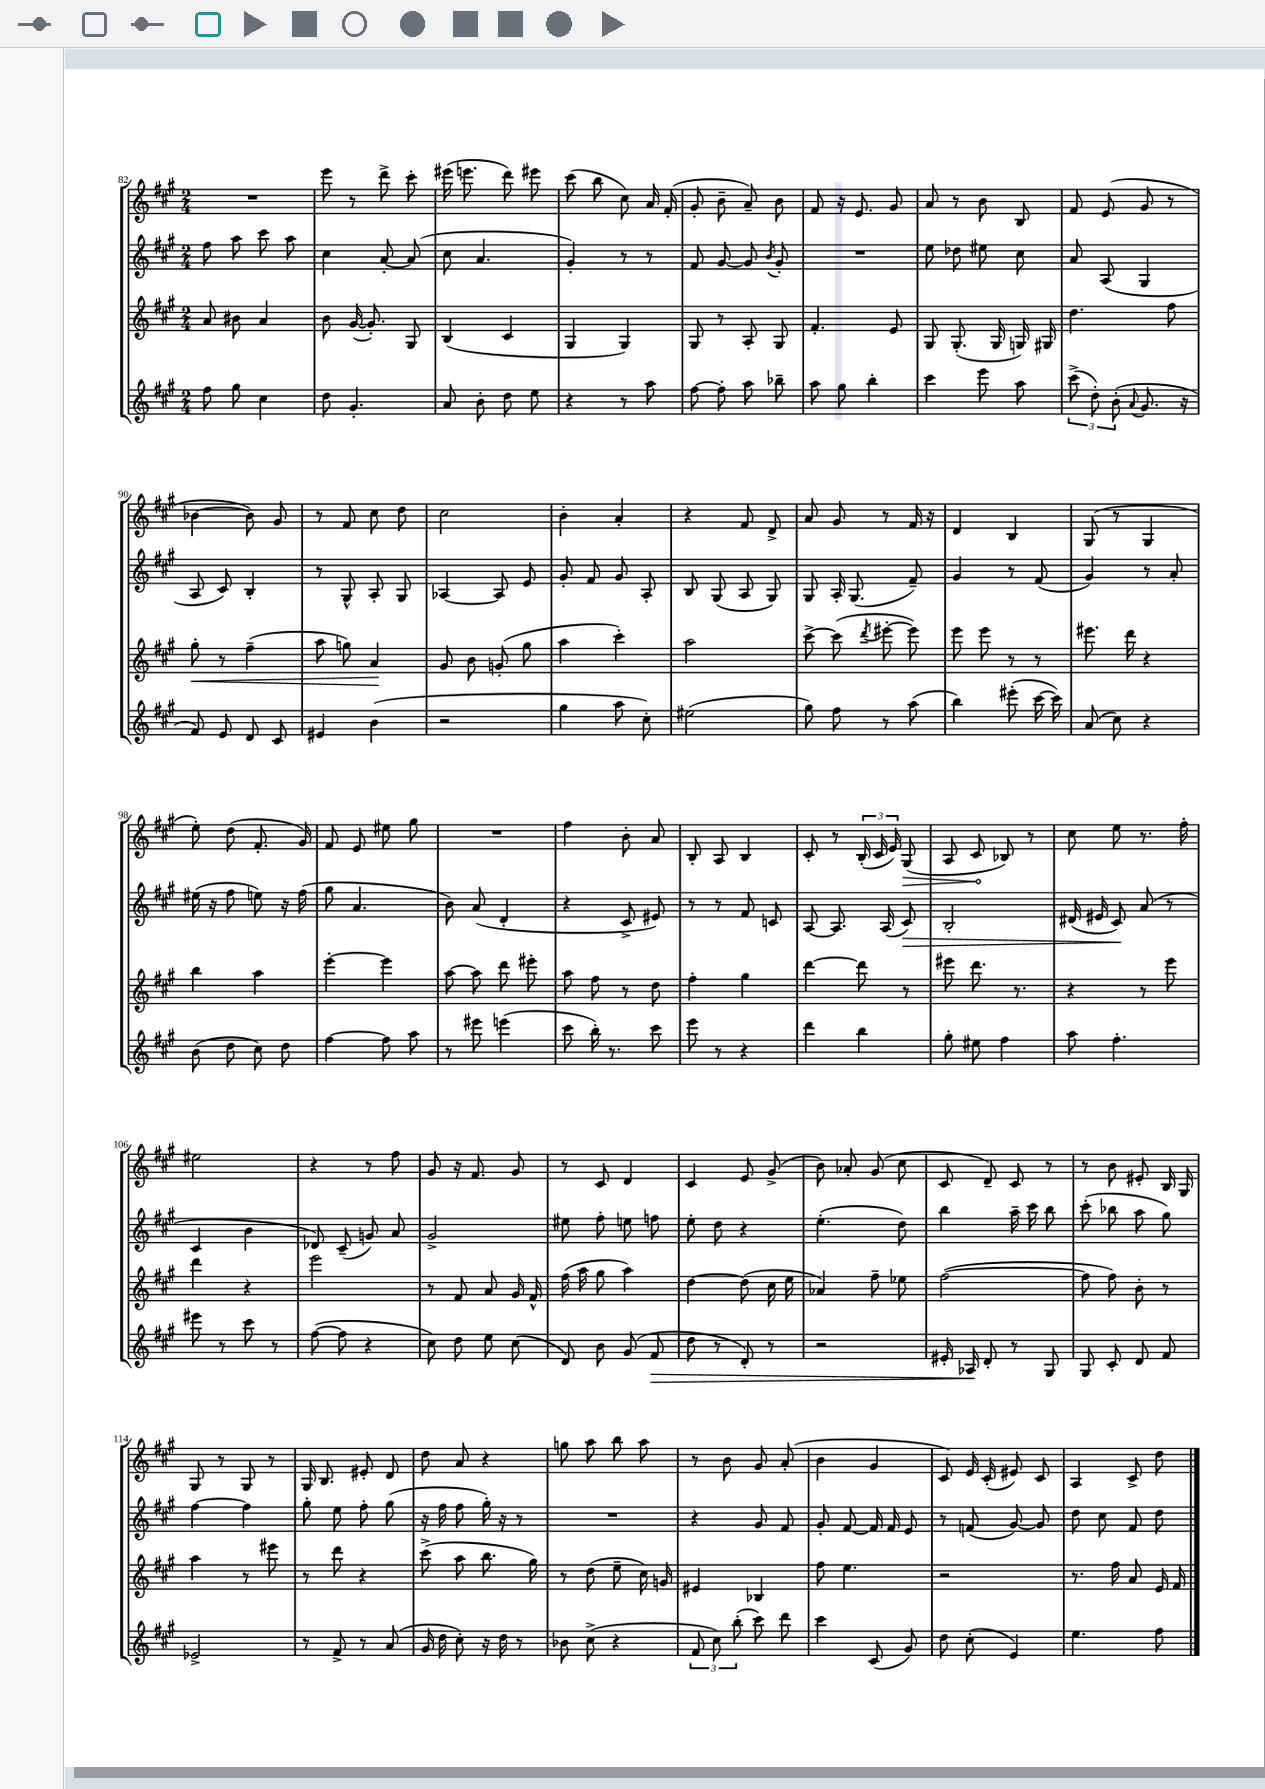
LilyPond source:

<<
\new StaffGroup <<
\new Staff = "s0" {
    \clef treble \key a \major \numericTimeSignature \time 2/4
    \autoBeamOff R2 |
    e'''8 r8 d'''8-> cis'''8-. |
    eis'''16( e'''8. d'''8) eis'''8 |
    cis'''8( b''8 cis''8) a'16 fis'16-.( |
    gis'8-. b'8-- a'8--) b'8 |
    fis'8 r16 e'8. gis'8 |
    a'8 r8 b'8 b8 |
    fis'8 e'8( gis'8 r8 |
    bes'4~ bes'8) gis'8 |
    r8 fis'8 cis''8 d''8 |
    cis''2 |
    b'4-. a'4-. |
    r4 fis'8 d'8-> |
    a'8 gis'8 r8 fis'16 r16 |
    d'4 b4 |
    gis8( r8 gis4 |
    e''8-.) d''8( fis'8.-. gis'16) |
    fis'8 e'8 eis''8 gis''8 |
    R2 |
    fis''4 b'8-. a'8 |
    b8-. a8 b4 |
    cis'8-. r8 \tuplet 3/2 { b16-.( cis'16 e'16) } \once \override Hairpin.circled-tip = ##t gis8\>( |
    a8 cis'8\! bes8) r8 |
    cis''8 e''8 r8. fis''16-. |
    eis''2 |
    r4 r8 fis''8 |
    gis'8 r16 fis'8. gis'8 |
    r8 cis'8 d'4 |
    cis'4 e'8 gis'8->( |
    b'8) aes'8-. gis'8( cis''8 |
    cis'8 d'8--) cis'8 r8 |
    r8 b'8 eis'8-. b16 gis16 |
    gis8 r8 gis8 r8 |
    gis16 b8. eis'8-. d'8 |
    d''8 a'8 r4 |
    g''8 a''8 b''8 a''8 |
    r8 b'8 gis'8 a'8-.( |
    b'4 gis'4 |
    cis'8) e'16 cis'16-.( eis'8) cis'8 |
    a4 cis'8-> d''8 \bar "|." |
}
\new Staff = "s1" {
    \clef treble \key a \major \numericTimeSignature \time 2/4
    \autoBeamOff fis''8 a''8 cis'''8 a''8 |
    cis''4 a'8~-. a'8( |
    cis''8 a'4. |
    gis'4-.) r8 r8 |
    fis'8 gis'8~ gis'8 \acciaccatura { b'8 } gis'8-. |
    R2 |
    e''8 des''8 eis''8 cis''8 |
    a'8 a8( gis4 |
    a8 cis'8) b4-. |
    r8 gis8-^ a8-. gis8 |
    aes4~ aes8 e'8 |
    gis'8-. fis'8 gis'8 a8-. |
    b8 gis8( a8 gis8) |
    gis8 a16-. gis8.( fis'8--) |
    gis'4 r8 fis'8( |
    gis'4) r8 a'8-. |
    eis''16( r16 fis''8 e''8) r16 fis''16( |
    gis''8 a'4. |
    b'8) a'8( d'4-. |
    r4 cis'8-> eis'8) |
    r8 r8 fis'8 c'8 |
    a8~ a8. a16( cis'8\>) |
    b2-. |
    dis'16( eis'16 cis'8\!) a'8( r8 |
    cis'4 b'4 |
    des'8) cis'8--( g'8) a'8 |
    gis'2-> |
    eis''8 fis''8-. e''8 f''8 |
    e''8-. d''8 r4 |
    e''4.-.( d''8) |
    b''4 a''16-- cis'''16 b''8 |
    cis'''8-.( bes''8 a''8 gis''8) |
    fis''4~ fis''4 |
    gis''8-. e''8 fis''8-. gis''8( |
    r16 fis''16 fis''8 gis''16-.) r16 r8 |
    R2 |
    r4 gis'8 fis'8 |
    gis'8-. fis'8~ fis'16 fis'16 e'8 |
    r8 f'8( gis'8~) gis'8 |
    d''8 cis''8 fis'8 d''8 \bar "|." |
}
\new Staff = "s2" {
    \clef treble \key a \major \numericTimeSignature \time 2/4
    \autoBeamOff a'8 bis'8 a'4 |
    b'8 gis'16~( gis'8.-.) gis8 |
    b4( cis'4 |
    gis4 gis4) |
    gis8 r8 a8-. gis8 |
    fis'4.-. e'8 |
    gis8 gis8.-.( gis16 g16) gis16 |
    d''4. fis''8 |
    gis''8-.\< r8 fis''4--( |
    a''8 g''8) a'4\! |
    gis'8 b'8 g'8-.( gis''8 |
    a''4 cis'''4-.) |
    a''2 |
    cis'''8~-> cis'''8( \acciaccatura { d'''8 } eis'''8~-. eis'''8) |
    e'''8 e'''8 r8 r8 |
    eis'''8. d'''16 r4 |
    b''4 a''4 |
    e'''4~-. e'''4 |
    a''8~ a''8 d'''8 eis'''8-. |
    a''8 fis''8 r8 d''8 |
    fis''4-. gis''4 |
    d'''4~ d'''8 r8 |
    eis'''8 d'''8. r8. |
    r4 r8 e'''8 |
    d'''4 r4 |
    e'''2 |
    r8 fis'8 a'8 gis'16 fis'16-^ |
    fis''16( a''16 gis''8 a''4) |
    d''4~ d''8( cis''16 e''16 |
    aes'4) fis''8-- ees''8 |
    fis''2~( |
    fis''8 fis''8) b'8-. r8 |
    a''4 r8 eis'''8 |
    r8 d'''8 r4 |
    cis'''8->( a''8 b''8. gis''16) |
    r8 d''8( e''8-- cis''16) g'16 |
    eis'4 bes4 |
    fis''8 e''4. |
    r2 |
    r8. fis''16 a'8 e'16 fis'16 \bar "|." |
}
\new Staff = "s3" {
    \clef treble \key a \major \numericTimeSignature \time 2/4
    \autoBeamOff fis''8 gis''8 cis''4 |
    d''8 gis'4.-. |
    a'8 b'8-. d''8 e''8 |
    r4 r8 a''8 |
    fis''8~ fis''8-. a''8 bes''8-- |
    a''8 gis''8 b''4-. |
    cis'''4 e'''8 a''8 |
    \tuplet 3/2 { cis'''8->( d''8-.) b'8-.( } \appoggiatura { a'8 } gis'8. r16 |
    fis'8) e'8 d'8 cis'8 |
    eis'4 b'4( |
    r2 |
    gis''4 a''8 cis''8-.) |
    eis''2( |
    gis''8) fis''8 r8 a''8( |
    b''4) eis'''8-.( cis'''16~ cis'''16) |
    a'8( cis''8) r4 |
    b'8( d''8 cis''8) d''8 |
    fis''4~ fis''8 a''8 |
    r8 eis'''8 e'''4( |
    cis'''8 b''16-.) r8. cis'''8 |
    e'''8 r8 r4 |
    d'''4 b''4 |
    gis''8-. eis''8 fis''4 |
    a''8 fis''4.-. |
    eis'''8 r8 cis'''8 r8 |
    fis''8~( fis''8 r4 |
    cis''8) d''8 e''8 cis''8( |
    d'8) b'8 gis'8( fis'8\> |
    d''8 r8 d'8-.) r8 |
    r2 |
    eis'16-. aes16\! d'8-. r8 gis8 |
    gis8 cis'8-. d'8 fis'8 |
    ees'2-> |
    r8 fis'8-> r8 a'8( |
    gis'16 d''16 cis''8-.) r16 d''16 r8 |
    bes'8 cis''8->( r4 |
    \tuplet 3/2 { fis'8 cis''8) b''8-.( } cis'''8) d'''8 |
    cis'''4 cis'8( gis'8) |
    d''8 cis''8-.( e'4) |
    e''4. fis''8 \bar "|." |
}
>>
>>
\layout { \context { \Score currentBarNumber = #82 } }
